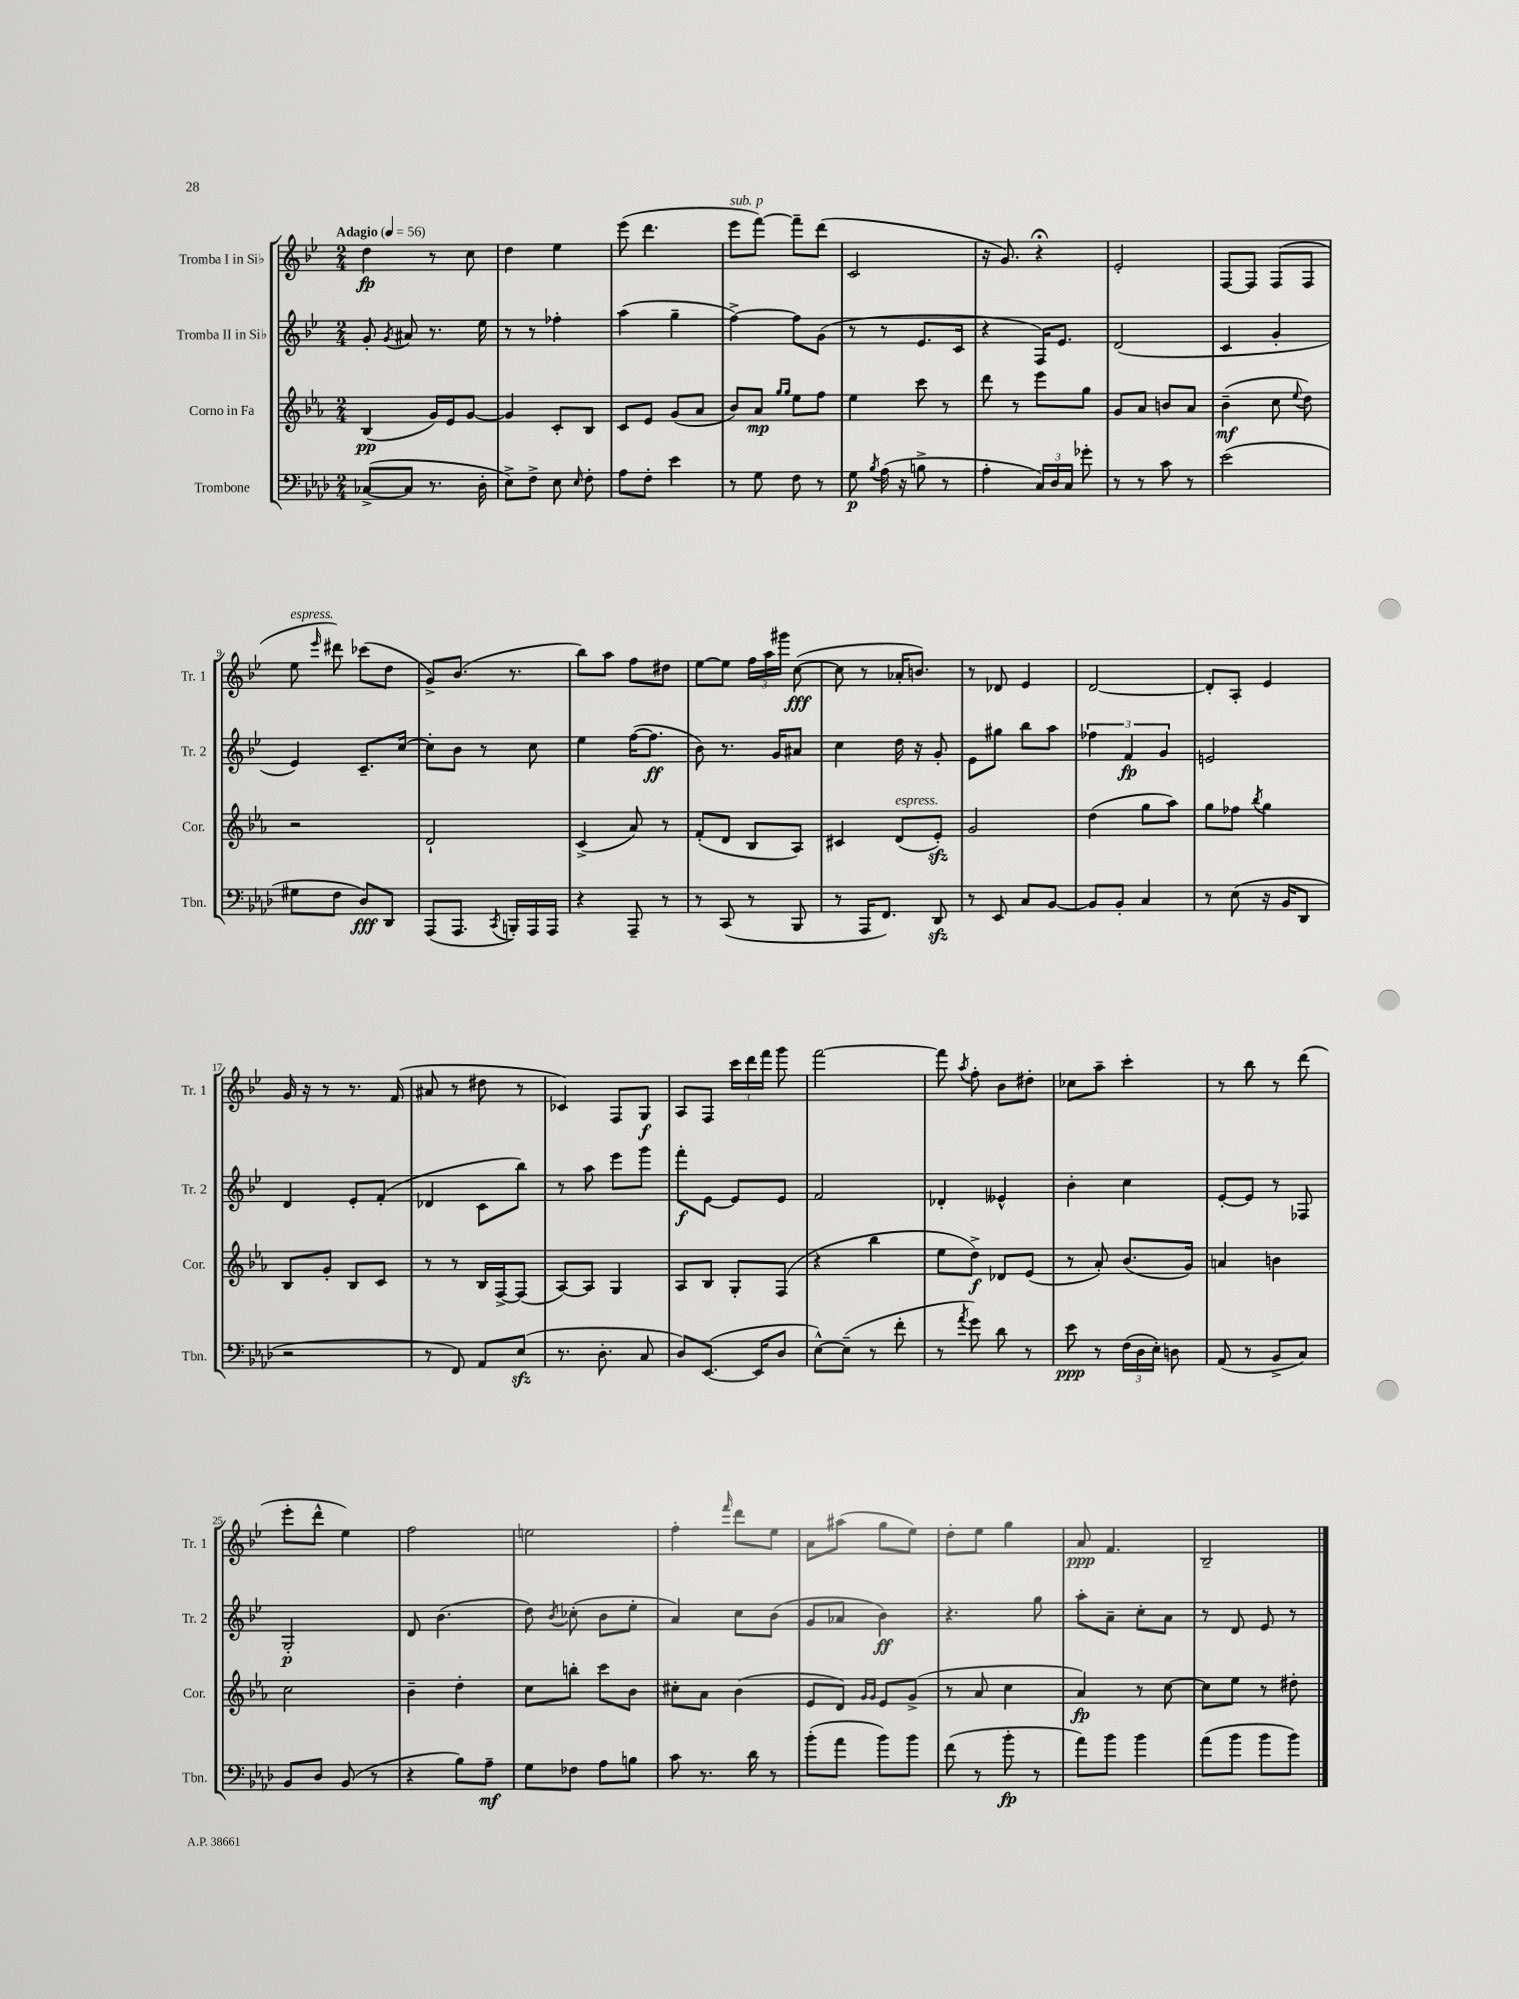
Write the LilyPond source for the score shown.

<<
\new StaffGroup <<
\new Staff = "s0" \with { instrumentName = "Tromba I in Sib" shortInstrumentName = "Tr. 1" } {
    \clef treble \key bes \major \numericTimeSignature \time 2/4 \tempo "Adagio" 4 = 56
    \autoBeamOff d''4\fp r8 c''8 |
    d''4 ees''4 |
    ees'''8( d'''4. |
    ees'''8[^\markup { \italic "sub. p" } f'''8]~) f'''8[-- d'''8]( |
    c'2 |
    r16 g'8.) r4\fermata |
    ees'2-. |
    f8[~ f8] f8[( f8] |
    ees''8^\markup { \italic "espress." } \grace { ees'''16 } dis'''8) ces'''8[( d''8] |
    g'8[->) bes'8.]( r8. |
    bes''8[) a''8] f''8[ dis''8] |
    ees''8[~ ees''8] \tuplet 3/2 { f''16[ a''16 gis'''16] } c''8~\fff( |
    c''8 r8 aes'16[-. b'8.]) |
    r8 des'8 ees'4 |
    d'2~ |
    d'8[-. a8]-. ees'4 |
    g'16 r16 r8 r8. f'16( |
    ais'8 r8 dis''8 r8 |
    ces'4) f8[ g8]\f |
    a8[ f8] \tuplet 3/2 { c'''16[ d'''16 f'''16] } g'''8 |
    f'''2~ |
    f'''8 \acciaccatura { a''8 } f''8-. bes'8[ dis''8]-. |
    ces''8[ a''8]-- c'''4-. |
    r8 bes''8 r8 d'''8( |
    ees'''8[-. d'''8]-^ ees''4) |
    f''2 |
    e''2 |
    f''4-. \grace { f'''16 } d'''8[ ees''8] |
    a'8[ ais''8]( g''8[ ees''8]) |
    d''8[-. ees''8] g''4 |
    a'8\ppp f'4. |
    bes2-- \bar "|." |
}
\new Staff = "s1" \with { instrumentName = "Tromba II in Sib" shortInstrumentName = "Tr. 2" } {
    \clef treble \key bes \major \numericTimeSignature \time 2/4
    \autoBeamOff g'8-. \acciaccatura { g'8 } ais'8 r8. ees''16 |
    r8 r8 fes''4-. |
    a''4( g''4-- |
    f''4~->) f''8[ g'8]( |
    r8 r8 ees'8.[ c'16] |
    r4 f16[) ees'8.] |
    d'2( |
    c'4 g'4-. |
    ees'4) c'8.[-- c''16]~ |
    c''8[-. bes'8] r8 c''8 |
    ees''4 f''16[~( f''8.]\ff |
    bes'8) r8. g'16[ ais'8] |
    c''4 d''16 r16 g'8-. |
    ees'8[ gis''8] bes''8[ a''8] |
    \tuplet 3/2 { fes''4 f'4\fp g'4 } |
    e'2 |
    d'4 ees'8[-. f'8]-.( |
    des'4 c'8[ bes''8]) |
    r8 a''8 ees'''8[ g'''8] |
    f'''8[-.\f ees'8]~ ees'8[ ees'8] |
    f'2 |
    des'4-. eeses'4-^ |
    bes'4-. c''4 |
    ees'8[~-. ees'8] r8 fes8 |
    g2-.\p |
    d'8 bes'4.( |
    d''8) \acciaccatura { bes'8 } ces''8-.( bes'8[ ees''8]-. |
    a'4) c''8[ bes'8]( |
    g'8[ aes'8] bes'4\ff) |
    r4. g''8 |
    a''8[-. a'8]-- c''8[-. a'8] |
    r8 d'8 ees'8 r8 \bar "|." |
}
\new Staff = "s2" \with { instrumentName = "Corno in Fa" shortInstrumentName = "Cor." } {
    \clef treble \key ees \major \numericTimeSignature \time 2/4
    \autoBeamOff bes4\pp( g'16[) ees'16 g'8]~ |
    g'4 c'8[-. bes8] |
    c'8[ ees'8] g'8[( aes'8] |
    bes'8[) aes'8]\mp \grace { g''16[ g''16] } ees''8[ f''8] |
    ees''4 c'''8 r8 |
    d'''8 r8 ees'''8[ g''8] |
    g'8[ aes'8] b'8[ aes'8] |
    bes'4--\mf( c''8 \appoggiatura { ees''8 } d''8) |
    r2 |
    d'2-! |
    c'4->( aes'8) r8 |
    f'8[-.( d'8] bes8[ aes8]) |
    cis'4 d'8[^\markup { \italic "espress." }( ees'8]-.\sfz) |
    g'2 |
    d''4( g''8[ aes''8]) |
    g''8[ fes''8] \acciaccatura { bes''8 } g''4 |
    bes8[ g'8]-. bes8[ c'8] |
    r8 r8 bes16[ f16~-> f8]( |
    aes8[~) aes8] g4 |
    aes8[ bes8] g8[-. f8]( |
    r4 bes''4 |
    ees''8[ d''8]->\f) des'8[ ees'8]( |
    r8 aes'8-.) bes'8.[( g'16]) |
    a'4 b'4 |
    c''2 |
    bes'4-- d''4-. |
    c''8[ b''8]-. c'''8[ bes'8] |
    cis''8[-. aes'8] bes'4( |
    ees'8[ d'8]) \grace { g'16[ g'16] } ees'8[ g'8]->( |
    r8 aes'8 c''4 |
    aes'4\fp) r8 c''8~ |
    c''8[ ees''8] r8 dis''8-. \bar "|." |
}
\new Staff = "s3" \with { instrumentName = "Trombone" shortInstrumentName = "Tbn." } {
    \clef bass \key aes \major \numericTimeSignature \time 2/4
    \autoBeamOff ces8[~->( ces8] r8. des16-. |
    ees8[->) f8]-> ees8 \grace { ees16 } f8-. |
    aes8[ f8]-. ees'4 |
    r8 g8 f8 r8 |
    g8\p \acciaccatura { bes8 } aes16( r16 b8-> r8 |
    aes4-. \tuplet 3/2 { c16[) des16 c16] } ges'8-. |
    r8 r8 c'8 r8 |
    ees'2( |
    gis8[ f8] des8[\fff) des,8] |
    aes,,8[( aes,,8.] \acciaccatura { c,8 } b,,16[-.) aes,,16 aes,,16] |
    r4 aes,,8-- r8 |
    r8 c,8( r8 bes,,8 |
    r8 aes,,16[ f,8.]) des,8\sfz |
    r8 ees,8 c8[ bes,8]~ |
    bes,8[ bes,8]-. c4 |
    r8 ees8( r16 bes,16[ des,8] |
    r2 |
    r8 f,8) aes,8[ ees8]\sfz( |
    r8. des8.-. c8 |
    des8[) ees,8.]~( ees,16[ des8] |
    ees8[~-^) ees8]--( r8 f'8-. |
    r8 \acciaccatura { aes'8 } g'8) des'8 r8 |
    ees'8\ppp r8 \tuplet 3/2 { f16[( des16 ees16]-.) } d8 |
    aes,8( r8 bes,8[-> c8]) |
    bes,8[ des8] bes,8( r8 |
    r4 bes8[) aes8]--\mf |
    g8[ fes8] aes8[ b8] |
    c'8 r8. des'16 r8 |
    bes'8[-.( aes'8] bes'8[) bes'8] |
    f'8( r8 bes'8-.\fp r8 |
    aes'8[) bes'8] bes'4 |
    aes'8[( bes'8] bes'8[ bes'8]) \bar "|." |
}
>>
>>
